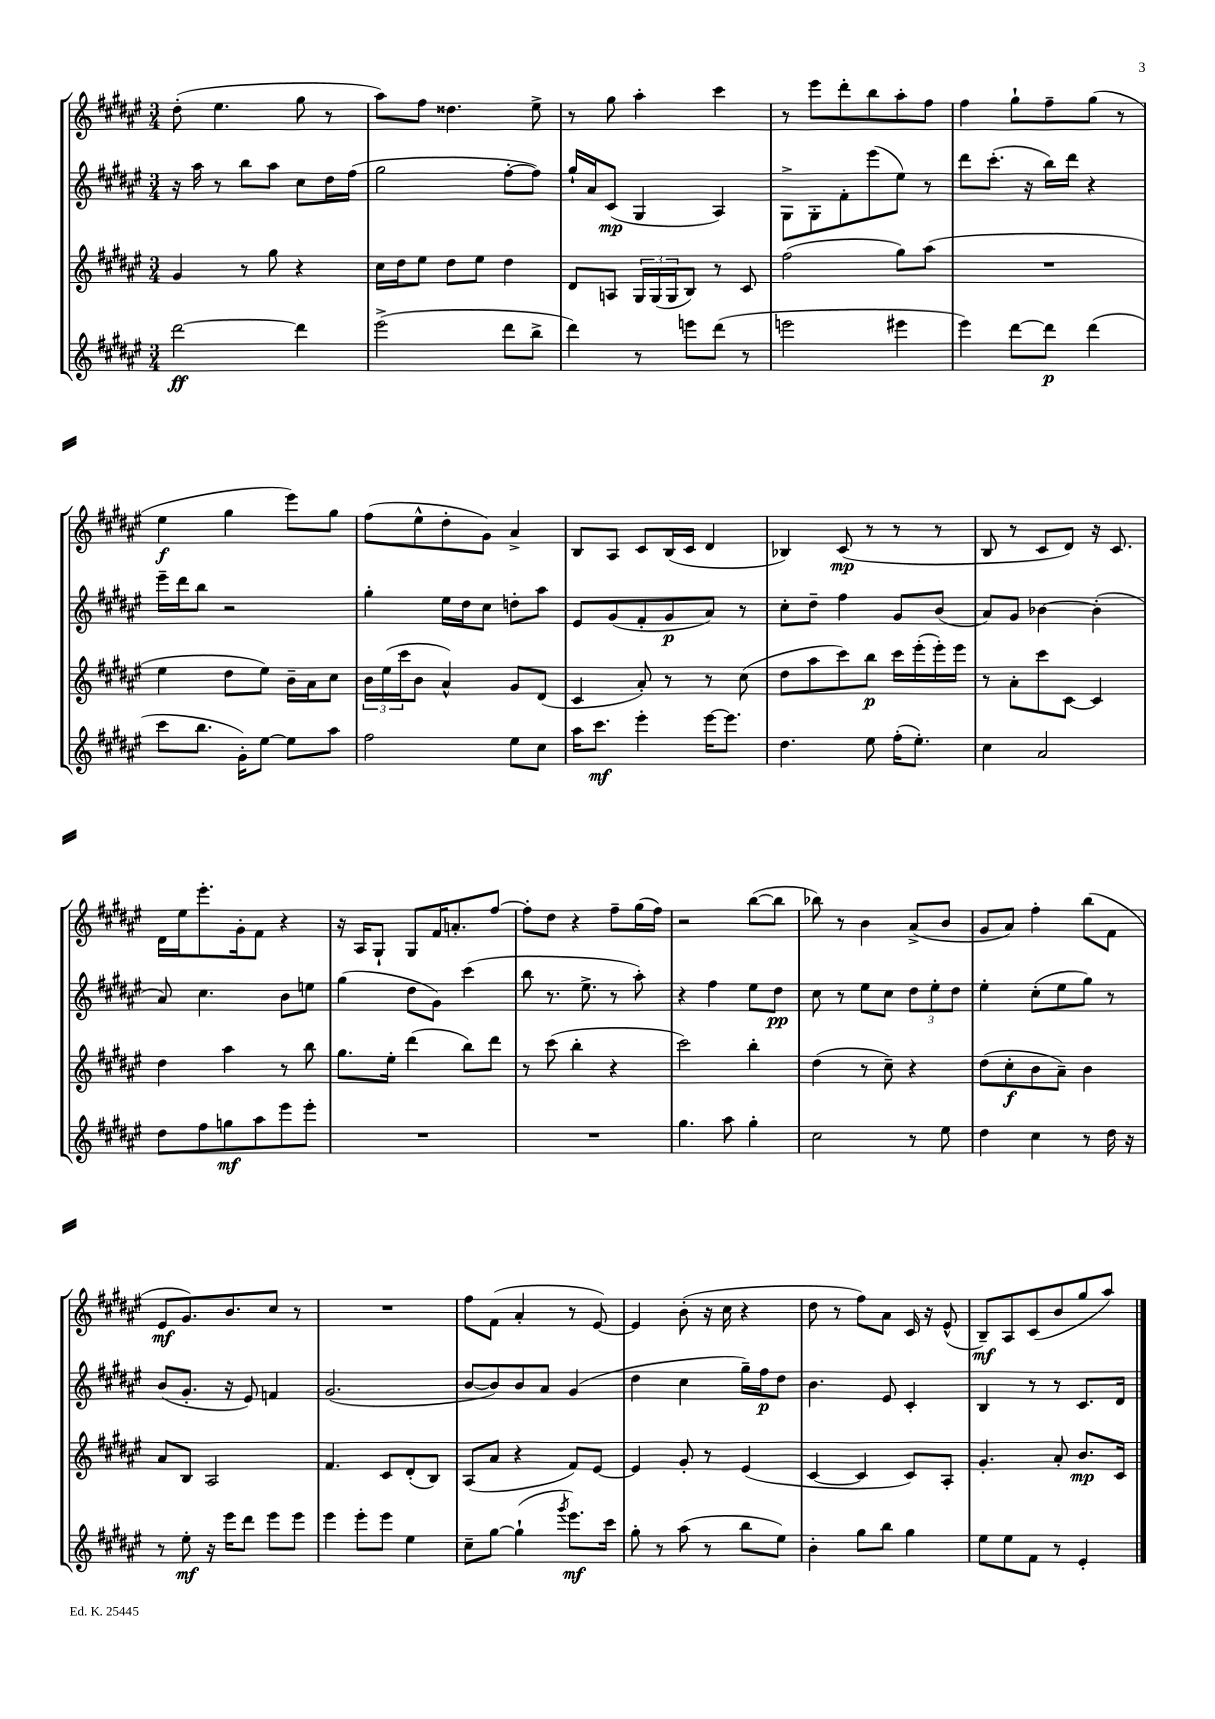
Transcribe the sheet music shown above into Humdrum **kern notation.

**kern	**dynam	**kern	**dynam	**kern	**dynam	**kern	**dynam
*part4	*part4	*part3	*part3	*part2	*part2	*part1	*part1
*staff4	*staff4	*staff3	*staff3	*staff2	*staff2	*staff1	*staff1
*clefG2	*	*clefG2	*	*clefG2	*	*clefG2	*
*k[f#c#g#d#a#e#]	*	*k[f#c#g#d#a#e#]	*	*k[f#c#g#d#a#e#]	*	*k[f#c#g#d#a#e#]	*
*M3/4	*	*M3/4	*	*M3/4	*	*M3/4	*
=45	=45	=45	=45	=45	=45	=45	=45
[2ddd#\	ff	4g#/	.	16r	.	(8dd#'\	.
.	.	.	.	16aa#\	.	.	.
.	.	.	.	8r	.	4.ee#\	.
.	.	8r	.	8bb\L	.	.	.
.	.	8gg#\	.	8aa#\J	.	.	.
4ddd#\]	.	4r	.	8cc#\L	.	8gg#\	.
.	.	.	.	16dd#\L	.	8r	.
.	.	.	.	(16ff#\JJ	.	.	.
=46	=46	=46	=46	=46	=46	=46	=46
(2eee#^\	.	16cc#\LL	.	2gg#\	.	8aa#\L)	.
.	.	16dd#\J	.	.	.	.	.
.	.	8ee#\J	.	.	.	8ff#\J	.
.	.	8dd#\L	.	.	.	4.dd##X\	.
.	.	8ee#\J	.	.	.	.	.
8ddd#\L	.	4dd#\	.	[8ff#'\L	.	.	.
8bb^\J	.	.	.	8ff#\J])	.	8ee#^\	.
=47	=47	=47	=47	=47	=47	=47	=47
4ddd#\)	.	8d#/L	.	16gg#`/LL	.	8r	.
.	.	.	.	16a#/J	.	.	.
.	.	8An/J	.	(8c#/J	mp	8gg#\	.
8r	.	24G#/LL	.	4G#/	.	4aa#'\	.
.	.	(24G#/	.	.	.	.	.
.	.	24G#/J	.	.	.	.	.
8eeen\L	.	8B/J)	.	.	.	.	.
(8ddd#\J	.	8r	.	4A#/)	.	4ccc#\	.
8r	.	8c#/	.	.	.	.	.
=48	=48	=48	=48	=48	=48	=48	=48
2eeen\	.	(2ff#\	.	8G#^\L	.	8r	.
.	.	.	.	8G#'\	.	8eee#\L	.
.	.	.	.	8f#'\	.	8ddd#'\	.
.	.	.	.	(8eee#\	.	8bb\	.
4eee#X\	.	8gg#\L)	.	8ee#\J)	.	8aa#'\	.
.	.	(8aa#\J	.	8r	.	8ff#\J	.
=49	=49	=49	=49	=49	=49	=49	=49
4eee#\)	.	2.r	.	8ddd#\L	.	4ff#\	.
.	.	.	.	(8.ccc#'\J	.	.	.
[8ddd#\L	.	.	.	.	.	8gg#`\L	.
.	.	.	.	16r	.	.	.
8ddd#\J]	p	.	.	16bb\LL)	.	8ff#~\	.
.	.	.	.	16ddd#\JJ	.	.	.
(4ddd#\	.	.	.	4r	.	(8gg#\J	.
.	.	.	.	.	.	8r	.
!!LO:LB:g=z
=50	=50	=50	=50	=50	=50	=50	=50
8ccc#\L	.	4ee#\	.	16eee#~\LL	.	4ee#\	f
.	.	.	.	16ddd#\J	.	.	.
8.bb\J	.	.	.	8bb\J	.	.	.
.	.	8dd#\L	.	2r	.	4gg#\	.
16g#'\KL)	.	.	.	.	.	.	.
[8ee#\J	.	8ee#\J)	.	.	.	.	.
8ee#\L]	.	16b~\LL	.	.	.	8eee#\L)	.
.	.	16a#\J	.	.	.	.	.
8aa#\J	.	8cc#\J	.	.	.	8gg#\J	.
=51	=51	=51	=51	=51	=51	=51	=51
2ff#\	.	24b\LL	.	4gg#'\	.	(8ff#\L	.
.	.	(24ee#\	.	.	.	.	.
.	.	24ccc#\J	.	.	.	.	.
.	.	8b\J	.	.	.	8ee#^^\	.
.	.	4a#^^/)	.	16ee#\LL	.	8dd#'\	.
.	.	.	.	16dd#\J	.	.	.
.	.	.	.	8cc#\J	.	8g#\J)	.
8ee#\L	.	8g#/L	.	8ddn'\L	.	4a#^/	.
8cc#\J	.	(8d#/J	.	8aa#\J	.	.	.
=52	=52	=52	=52	=52	=52	=52	=52
16aa#\KL	.	4c#/	.	8e#/L	.	8B/L	.
8.ccc#\J	mf	.	.	.	.	.	.
.	.	.	.	(8g#/	.	8A#/J	.
4eee#'\	.	8a#'/)	.	8f#'/	.	8c#/L	.
.	.	8r	.	8g#/	p	(16B/L	.
.	.	.	.	.	.	16c#/JJ	.
[16eee#\KL	.	8r	.	8a#/J)	.	4d#/	.
8.eee#\J]	.	.	.	.	.	.	.
.	.	(8cc#\	.	8r	.	.	.
=53	=53	=53	=53	=53	=53	=53	=53
4.dd#\	.	8dd#\L	.	8cc#'\L	.	4B-X/)	.
.	.	8aa#\	.	8dd#~\J	.	.	.
.	.	8ccc#\)	.	4ff#\	.	(8c#/	mp
8ee#\	.	8bb\J	p	.	.	8r	.
(16ff#'\KL	.	16ccc#\LL	.	8g#/L	.	8r	.
8.ee#'\J)	.	(16eee#'\	.	.	.	.	.
.	.	16eee#'\)	.	(8b/J	.	8r	.
.	.	16eee#\JJ	.	.	.	.	.
=54	=54	=54	=54	=54	=54	=54	=54
4cc#\	.	8r	.	8a#/L)	.	8B/	.
.	.	8a#'\L	.	8g#/J	.	8r	.
2a#/	.	8ccc#\	.	[4b-X\	.	8c#/L	.
.	.	[8c#\J	.	.	.	8d#/J)	.
.	.	4c#/]	.	(4b-'\]	.	16r	.
.	.	.	.	.	.	8.c#/	.
!!LO:LB:g=z
=55	=55	=55	=55	=55	=55	=55	=55
8dd#\L	.	4dd#\	.	8a#/)	.	16d#\LL	.
.	.	.	.	.	.	16ee#\J	.
8ff#\	.	.	.	4.cc#\	.	8.eee#'\	.
8ggn\	mf	4aa#\	.	.	.	.	.
.	.	.	.	.	.	16g#'\k	.
8aa#\	.	.	.	.	.	8f#\J	.
8eee#\	.	8r	.	8b\L	.	4r	.
8eee#'\J	.	8bb\	.	8een\J	.	.	.
=56	=56	=56	=56	=56	=56	=56	=56
2.r	.	8.gg#\L	.	(4gg#\	.	16r	.
.	.	.	.	.	.	16A#/KL	.
.	.	.	.	.	.	8G#`/J	.
.	.	16ee#'\Jk	.	.	.	.	.
.	.	(4ddd#\	.	8dd#\L	.	8G#/L	.
.	.	.	.	8g#\J)	.	16f#/K	.
.	.	.	.	.	.	8.an'/	.
.	.	8bb\L)	.	(4ccc#\	.	.	.
.	.	8ddd#\J	.	.	.	[8ff#/J	.
=57	=57	=57	=57	=57	=57	=57	=57
2.r	.	8r	.	8bb\	.	8ff#'\L]	.
.	.	(8ccc#\	.	8.r	.	8dd#\J	.
.	.	4bb'\	.	.	.	4r	.
.	.	.	.	8.ee#^\	.	.	.
.	.	4r	.	8r	.	8ff#~\L	.
.	.	.	.	8aa#'\)	.	(16gg#\L	.
.	.	.	.	.	.	16ff#\JJ)	.
=58	=58	=58	=58	=58	=58	=58	=58
4.gg#\	.	2ccc#\)	.	4r	.	2r	.
.	.	.	.	4ff#\	.	.	.
8aa#\	.	.	.	.	.	.	.
4gg#'\	.	4bb'\	.	8ee#\L	.	([8bb\L	.
.	.	.	.	8dd#\J	pp	8bb\J]	.
=59	=59	=59	=59	=59	=59	=59	=59
2cc#\	.	(4dd#\	.	8cc#\	.	8bb-X\)	.
.	.	.	.	8r	.	8r	.
.	.	8r	.	8ee#\L	.	4b\	.
.	.	8cc#~\)	.	8cc#\J	.	.	.
8r	.	4r	.	12dd#\L	.	(8a#^/L	.
.	.	.	.	12ee#'\	.	.	.
8ee#\	.	.	.	.	.	8b/J	.
.	.	.	.	12dd#\J	.	.	.
=60	=60	=60	=60	=60	=60	=60	=60
4dd#\	.	(8dd#\L	.	4ee#'\	.	8g#/L	.
.	.	8cc#'\	f	.	.	8a#/J)	.
4cc#\	.	8b\	.	(8cc#'\L	.	4ff#'\	.
.	.	8a#~\J)	.	8ee#\	.	.	.
8r	.	4b\	.	8gg#\J)	.	(8bb\L	.
16dd#\	.	.	.	8r	.	8f#\J	.
16r	.	.	.	.	.	.	.
!!LO:LB:g=z
=61	=61	=61	=61	=61	=61	=61	=61
8r	.	8a#/L	.	(8b/L	.	8e#/L	mf
8ee#'\	mf	8B/J	.	8.g#'/J	.	8.g#/)	.
16r	.	2A#/	.	.	.	.	.
16eee#\KL	.	.	.	16r	.	8.b/	.
8ddd#\J	.	.	.	8e#/)	.	.	.
8eee#\L	.	.	.	4fn/	.	8cc#/J	.
8eee#\J	.	.	.	.	.	8r	.
=62	=62	=62	=62	=62	=62	=62	=62
4eee#\	.	4.f#/	.	(2.g#/	.	2.r	.
8eee#'\L	.	.	.	.	.	.	.
8eee#\J	.	8c#/L	.	.	.	.	.
4ee#\	.	(8d#'/	.	.	.	.	.
.	.	8B/J)	.	.	.	.	.
=63	=63	=63	=63	=63	=63	=63	=63
8cc#~\L	.	(8A#/L	.	[8b/L	.	8ff#\L	.
[8gg#\J	.	8a#/J	.	8b/])	.	(8f#\J	.
(4gg#`\]	.	4r	.	8b/	.	4a#'/	.
.	.	.	.	8a#/J	.	.	.
8qggg#/	.	.	.	.	.	.	.
8.eee#\L)	mf	8f#/L)	.	(4g#/	.	8r	.
.	.	[8e#/J	.	.	.	[8e#/)	.
16ccc#\Jk	.	.	.	.	.	.	.
=64	=64	=64	=64	=64	=64	=64	=64
8gg#'\	.	4e#/]	.	4dd#\	.	4e#/]	.
8r	.	.	.	.	.	.	.
(8aa#\	.	8g#'/	.	4cc#\	.	(8b'\	.
8r	.	8r	.	.	.	16r	.
.	.	.	.	.	.	16cc#\	.
8bb\L	.	(4e#/	.	16gg#~\LL)	.	4r	.
.	.	.	.	16ff#\J	p	.	.
8ee#\J)	.	.	.	8dd#\J	.	.	.
=65	=65	=65	=65	=65	=65	=65	=65
4b'\	.	[4c#/	.	4.b\	.	8dd#\	.
.	.	.	.	.	.	8r	.
8gg#\L	.	4c#/]	.	.	.	8ff#\L)	.
8bb\J	.	.	.	8e#/	.	8a#\J	.
4gg#\	.	8c#/L)	.	4c#'/	.	16c#/	.
.	.	.	.	.	.	16r	.
.	.	8A#'/J	.	.	.	(8e#^^/	.
=66	=66	=66	=66	=66	=66	=66	=66
8ee#\L	.	4.g#'/	.	4B/	.	8B~/L)	mf
8ee#\	.	.	.	.	.	8A#/	.
8f#\J	.	.	.	8r	.	(8c#/	.
8r	.	8a#'/	.	8r	.	8b/	.
4e#'/	.	8.b/L	mp	8.c#/L	.	8gg#/	.
.	.	.	.	.	.	8aa#/J)	.
.	.	16c#/Jk	.	16d#/Jk	.	.	.
==	==	==	==	==	==	==	==
*-	*-	*-	*-	*-	*-	*-	*-
